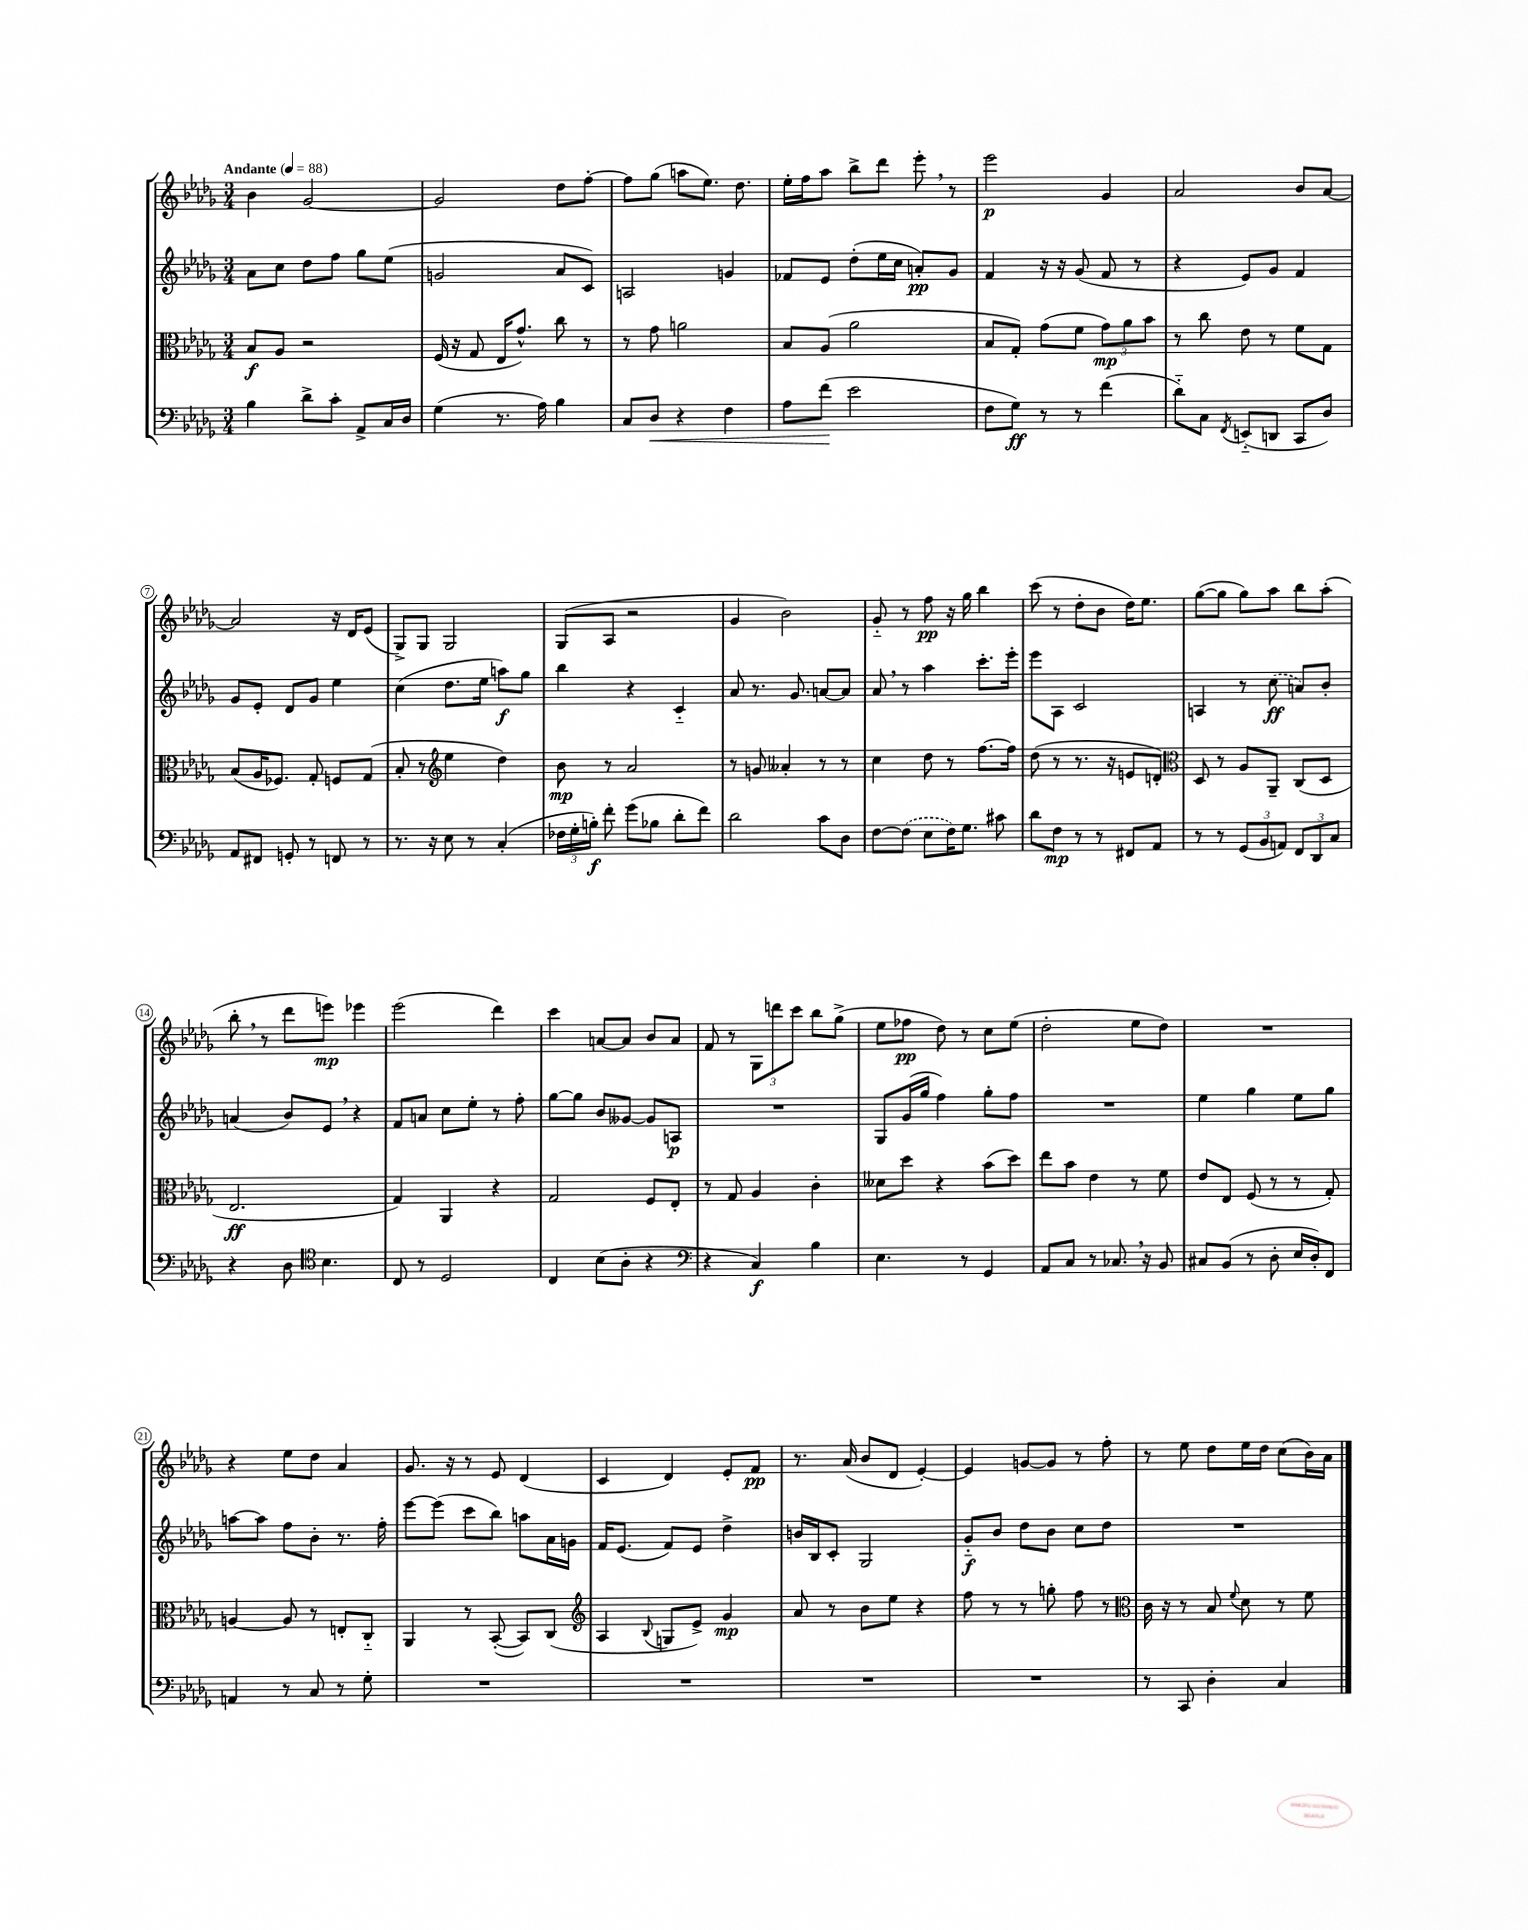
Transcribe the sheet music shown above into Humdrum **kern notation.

**kern	**kern	**kern	**kern
*staff4	*staff3	*staff2	*staff1
*clefF4	*clefC3	*clefG2	*clefG2
*k[b-e-a-d-g-]	*k[b-e-a-d-g-]	*k[b-e-a-d-g-]	*k[b-e-a-d-g-]
*M3/4	*M3/4	*M3/4	*M3/4
*MM88	*MM88	*MM88	*MM88
4B-	8B-	8a-	4b-
.	8A-	8cc	.
8d-^	2r	8dd-	[2g-
8c'	.	8ff	.
8AA-^	.	8gg-	.
16C	.	(8ee-	.
16D-	.	.	.
=	=	=	=
(4G-	(16F	2g	2g-]
.	16r	.	.
.	8G-	.	.
8.r	16E-	.	.
.	8.g-^^)	.	.
16A-)	.	.	.
4B-	8cc	8a-	8dd-
.	8r	8c)	[8ff'
=	=	=	=
8C	8r	2A	8ff]
8D-	8g-	.	(8gg-
4r	2a	.	8aa
.	.	.	8.ee-)
4F	.	4g	.
.	.	.	8.dd-
=	=	=	=
8A-	8B-	8f-	16ee-'
.	.	.	16ff
(8f	(8A-	8e-	8aa-
2e-	2a-	(8dd-'	8bb-^
.	.	16ee-	8ddd-
.	.	16cc	.
.	.	8a')	8eee-'
.	.	8g-	8r
=	=	=	=
8F	8B-	4f	2eee-
8G-)	8G-')	.	.
8r	(8g-	16r	.
.	.	16r	.
8r	8f	(8g-	.
(4f	12g-)	8f	4g-
.	12a-	.	.
.	.	8r	.
.	12b-	.	.
=	=	=	=
8d-'~)	8r	4r	2a-
8C	8cc	.	.
8qFF	.	.	.
(8EE'~	8e-	8e-)	.
8DD	8r	8g-	.
8CC	8f	4f	8b-
8D-)	8G-	.	[8a-
=	=	=	=
8AA-	(8B-	8g-	2a-]
8FF#	16A-	8e-'	.
.	8.F-)	.	.
8GG'	.	8d-	.
8r	8G-'	8g-	.
8FF	8F	4ee-	16r
.	.	.	16d-
8r	(8G-	.	(8e-
=	=	=	=
8.r	8B-'	(4cc	8G-^)
.	8r	.	8G-
16r	.	.	.
*	*clefG2	*	*
8E-	4ee-	8.dd-	2G-
8r	.	.	.
.	.	16ee-	.
(4C'	4dd-)	8aa)	.
.	.	8gg-	.
=	=	=	=
24F-	8b-	4bb-	(8G-
24G-'	.	.	.
24B')	.	.	.
8f'	8r	.	8A-
(8g-	2a-	4r	2r
8B-	.	.	.
8d-'	.	4c'~	.
8f)	.	.	.
=	=	=	=
2d-	8r	8a-	4g-
.	8g	8.r	.
.	4a--'	.	2b-)
.	.	8.g-	.
8c	8r	[8a	.
8D-	8r	8a]	.
=	=	=	=
[8F	4cc	8a-	8g-'~
(8F]	.	8r	8r
8E-	8dd-	4aa-	8ff
16F)	8r	.	16r
8.G-	.	.	16gg-
.	[8.ff	8.ccc'	4bb-
8c#	.	.	.
.	16ff]	16eee-'	.
=	=	=	=
8d-	(8dd-	8eee-	(8ccc
8F	8r	8A-	8r
8r	8.r	2c	8dd-'
8r	.	.	8b-
.	16r	.	.
8FF#	8e	.	16dd-)
.	.	.	8.ee-
8AA-	8d')	.	.
=	=	=	=
*	*clefC3	*	*
8r	8D-	4A	([8gg-
8r	8r	.	8gg-]
(12GG-	8A-	8r	8gg-)
12BB-	.	.	.
.	8AA-~	(8cc	8aa-
12AA)	.	.	.
12FF	(8C	8a)	8bb-
12DD-	.	.	.
.	8D-	8b-'	(8aa-'
12C	.	.	.
=	=	=	=
4r	2.E-	(4a	8bb-'
.	.	.	8r
8D-	.	8b-)	8ddd-
*clefC4	*	*	*
4.B-	.	8e-	8eee)
.	.	4r	4eee-
=	=	=	=
8C	4G-)	8f	(2eee-
8r	.	8a	.
2D-	4AA-	8cc	.
.	.	8ee-'	.
.	4r	8r	4ddd-)
.	.	8ff'	.
=	=	=	=
4C	2G-	[8gg-	4ccc
.	.	8gg-]	.
(8B-	.	8b-	[8a
8A-'	.	[8g--	8a]
4r	8F	8g--]	8b-
.	8E-'	8A	8a
=	=	=	=
*clefF4	*	*	*
4r	8r	2.r	8f
.	8G-	.	8r
4C)	4A-	.	12G-
.	.	.	12ddd
.	.	.	12ccc
4B-	4c'	.	8bb-
.	.	.	(8gg-^
=	=	=	=
4.E-	8d--	8G-	8ee-
.	8dd-	(16g-	8ff-
.	.	16gg-	.
.	4r	4ff)	8dd-)
8r	.	.	8r
4GG-	(8b-	8gg-'	8cc
.	8dd-)	8ff	(8ee-
=	=	=	=
8AA-	8ee-	2.r	2dd-'
8C	8b-	.	.
8r	4e-	.	.
8.C-	.	.	.
.	8r	.	8ee-
16r	.	.	.
8BB-	8f	.	8dd-)
=	=	=	=
8C#	8e-	4ee-	2.r
(8BB-	8E-	.	.
8r	(8F	4gg-	.
8D-'	8r	.	.
16E-	8r	8ee-	.
16D-')	.	.	.
8FF	8G-')	8gg-	.
=	=	=	=
4AA	[4A	[8aa	4r
.	.	8aa]	.
8r	8A]	8ff	8ee-
8C	8r	8b-'	8dd-
8r	8E'	8.r	4a-
8G-'	8C'~	.	.
.	.	16ff'	.
=	=	=	=
2.r	4AA-	[8eee-	8.g-
.	.	(8eee-]	.
.	.	.	16r
.	8r	8ccc	8r
.	([8BB-'	8bb-)	8e-
.	8BB-])	8aa	(4d-
.	(8C	16a-	.
.	.	16g	.
=	=	=	=
*	*clefG2	*	*
2.r	4A-	16f	4c
.	.	(8.e-	.
.	8qqB-	.	.
.	8G	8f)	4d-)
.	8e-^)	8e-	.
.	4g-	4dd-^	8e-'
.	.	.	8f
=	=	=	=
2.r	8a-	16b	8.r
.	.	16B-	.
.	8r	8c'	.
.	.	.	(16a-
.	8b-	2G-	8b-
.	8ee-	.	8d-
.	4r	.	[4e-')
=	=	=	=
2.r	8ff	8g-'~	4e-]
.	8r	8b-	.
.	8r	8dd-	[8g
.	8gg'	8b-	8g]
.	8ff	8cc	8r
.	8r	8dd-	8ff'
=	=	=	=
*	*clefC3	*	*
8r	16c	2.r	8r
.	16r	.	.
8CC	8r	.	8ee-
4D-'	8B-	.	8dd-
.	8qqf	.	.
.	8d-	.	16ee-
.	.	.	16dd-
4C	8r	.	(8cc
.	8f	.	16b-)
.	.	.	16a-
==	==	==	==
*-	*-	*-	*-
